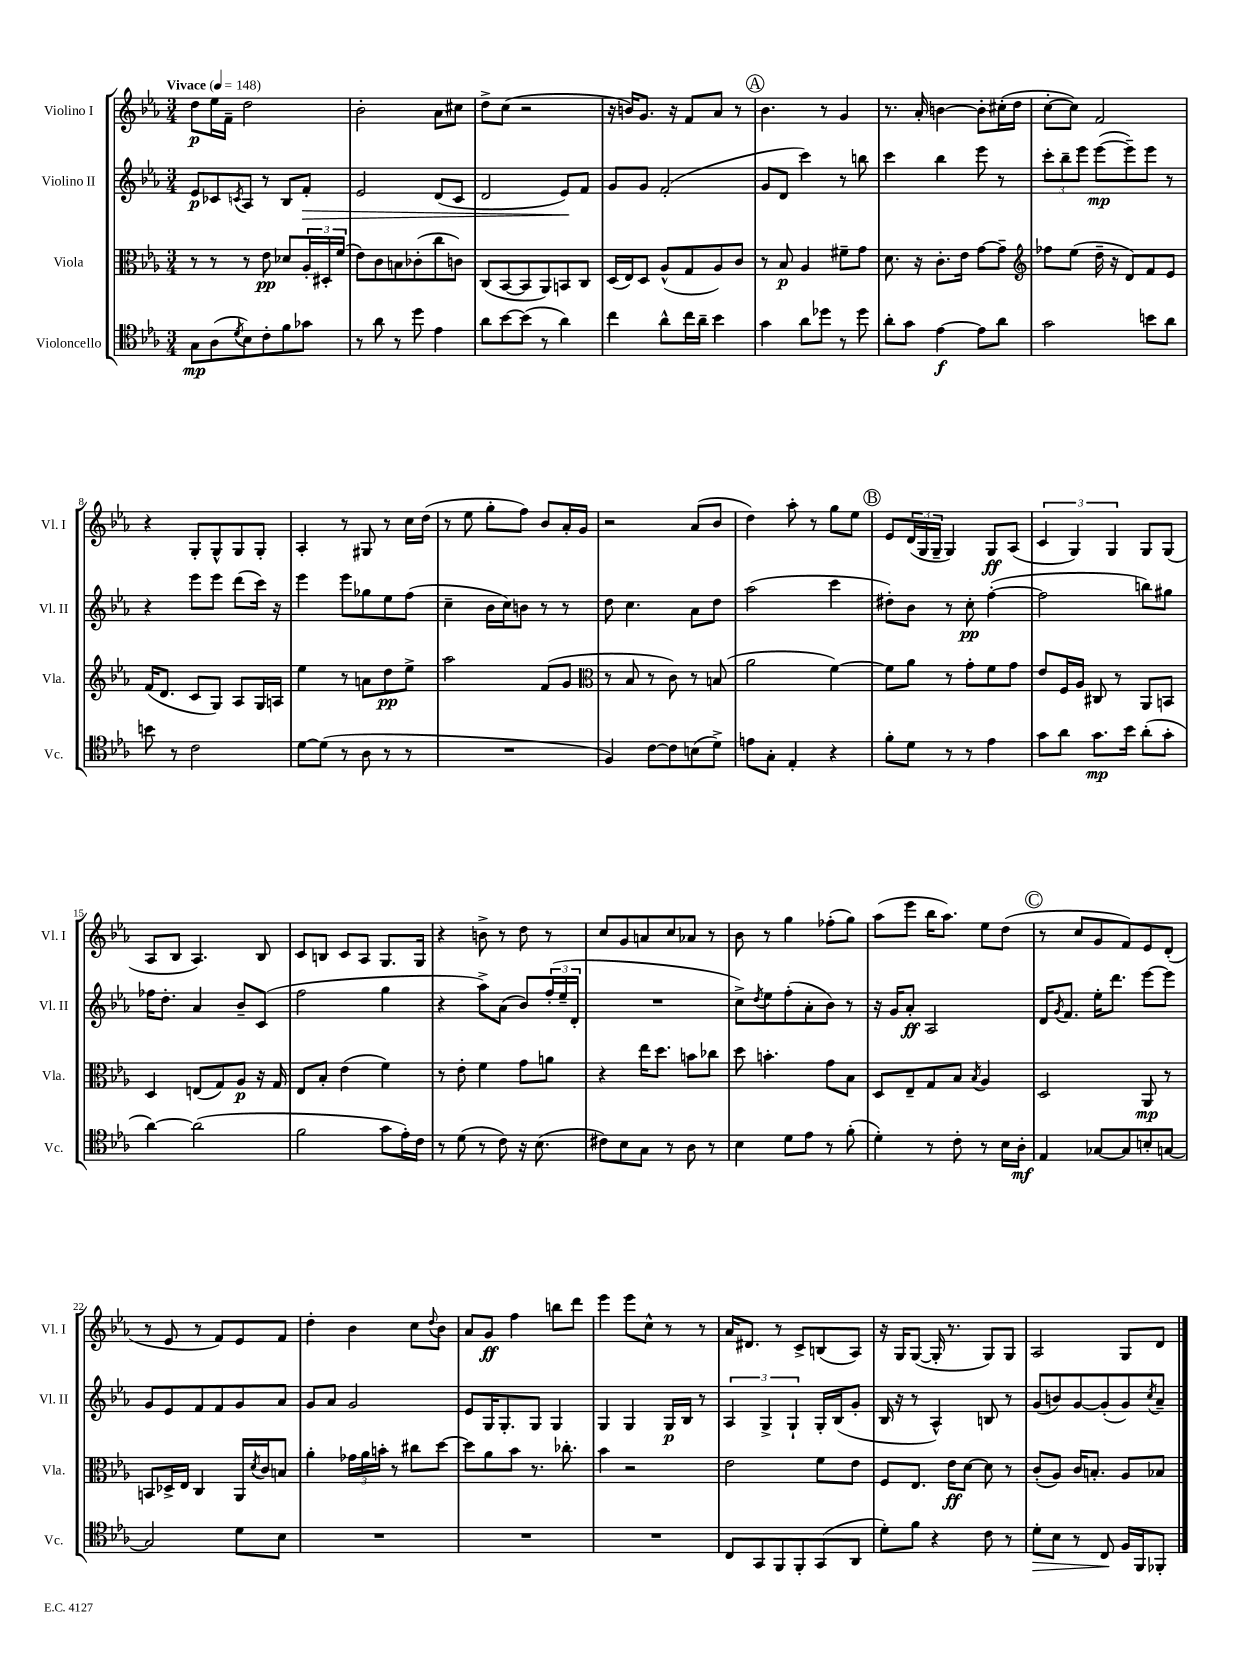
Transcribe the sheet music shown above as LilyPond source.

<<
\new StaffGroup <<
\new Staff = "s0" \with { instrumentName = "Violino I" shortInstrumentName = "Vl. I" } {
    \clef treble \key ees \major \numericTimeSignature \time 3/4 \tempo "Vivace" 4 = 148
    d''8\p ees''16 f'16-- d''2 |
    bes'2-. aes'8 cis''8 |
    d''8-> c''8( r2 |
    r16 b'16) g'8. r16 f'8 aes'8 r8 |
    \mark \markup { \circle "A" } bes'4. r8 g'4 |
    r8. aes'16-. b'4~ b'8-. cis''16-.( d''16 |
    c''8~-. c''8) f'2 |
    r4 g8-. g8-^ g8 g8-. |
    aes4-. r8 gis8 r8 c''16 d''16( |
    r8 ees''8 g''8-. f''8) bes'8 aes'16-. g'16 |
    r2 aes'8( bes'8 |
    d''4) aes''8-. r8 g''8 ees''8 |
    \mark \markup { \circle "B" } ees'8 \tuplet 3/2 { d'16( g16 g16-- } g4) g8\ff aes8( |
    \tuplet 3/2 { c'4 g4) g4 } g8 g8( |
    aes8 bes8 aes4.) bes8 |
    c'8 b8 c'8 aes8 g8. g16 |
    r4 b'8-> r8 d''8 r8 |
    c''8 g'8 a'8 c''8 aes'8 r8 |
    bes'8 r8 g''4 fes''8-.( g''8) |
    aes''8( ees'''8 bes''16 aes''8.) ees''8 d''8( |
    \mark \markup { \circle "C" } r8 c''8 g'8 f'8) ees'8 d'8-.( |
    r8 ees'8 r8 f'8) ees'8 f'8 |
    d''4-. bes'4 c''8 \appoggiatura { d''8 } bes'8 |
    aes'8 g'8\ff f''4 b''8 d'''8 |
    ees'''4 ees'''8 c''8-^ r8 r8 |
    aes'16 dis'8. r8 c'8-> b8( aes8) |
    r16 g16 g8~( g16-. r8. g8) g8 |
    aes2 g8 d'8 \bar "|." |
}
\new Staff = "s1" \with { instrumentName = "Violino II" shortInstrumentName = "Vl. II" } {
    \clef treble \key ees \major \numericTimeSignature \time 3/4
    ees'8\p ces'8 \acciaccatura { c'8 } aes8 r8 bes8 f'8-.\> |
    ees'2 d'8( c'8 |
    d'2 ees'8\!) f'8 |
    g'8 g'8 f'2-.( |
    \mark \markup { \circle "A" } g'8 d'8 c'''4) r8 b''8 |
    c'''4 bes''4 ees'''8 r8 |
    \tuplet 3/2 { c'''8-. bes''8-- ees'''8 } ees'''8~\mp( ees'''8--) ees'''8 r8 |
    r4 ees'''8 ees'''8 d'''8( c'''16) r16 |
    ees'''4 ees'''8 ges''8 ees''8 f''8( |
    c''4-- bes'16 c''16) b'8 r8 r8 |
    d''8 c''4. aes'8 d''8 |
    aes''2( c'''4 |
    \mark \markup { \circle "B" } dis''8-.) bes'8 r8 c''8-.\pp f''4~-.( |
    f''2 b''8) gis''8 |
    fes''16 d''8.-. aes'4 bes'8-- c'8( |
    f''2 g''4 |
    r4 aes''8->) aes'8( bes'8) \tuplet 3/2 { f''16-.( ees''16-- d'16-. } |
    R2. |
    c''8->) \acciaccatura { d''8 } ees''8 f''8-.( aes'8-. bes'8) r8 |
    r16 g'16 aes'8-.\ff aes2 |
    \mark \markup { \circle "C" } d'16 \acciaccatura { g'8 } f'8. ees''16-. d'''8. ees'''8~ ees'''8 |
    g'8 ees'8 f'8 f'8 g'8 aes'8 |
    g'8 aes'8 g'2 |
    ees'8 g16 g8.-. g8 g4 |
    g4 g4 g16\p bes16 r8 |
    \tuplet 3/2 { aes4 g4-> g4-! } g16-. bes16( g'8-. |
    bes16 r16 r8 aes4-^) b8 r8 |
    g'8( b'8) g'8~ g'8-.( g'8) \acciaccatura { c''8 } aes'8-- \bar "|." |
}
\new Staff = "s2" \with { instrumentName = "Viola" shortInstrumentName = "Vla." } {
    \clef alto \key ees \major \numericTimeSignature \time 3/4
    r8 r8 r8 ees'8\pp des'8 \tuplet 3/2 { aes16-. dis16-. f'16( } |
    ees'8) c'8 b8 ces'8-.( c''8 c'8) |
    c8( bes,8~ bes,8 aes,8) b,8 c8 |
    d16( ees16) d8 aes8-^( g8 aes8) c'8 |
    \mark \markup { \circle "A" } r8 bes8\p aes4 fis'8-- g'8 |
    d'8. r16 c'8.-. ees'16 g'8~ g'8-- |
    \clef treble fes''8 ees''8( d''16-- r16 d'8) f'8 ees'8 |
    f'16( d'8. c'8 g8) aes8 g16 a16 |
    ees''4 r8 a'8 d''8\pp ees''8-> |
    aes''2 f'8( g'8 |
    \clef alto r8 bes8 r8 c'8) r8 b8( |
    aes'2 f'4~) |
    \mark \markup { \circle "B" } f'8 aes'8 r8 g'8-. f'8 g'8 |
    ees'8 f16 aes16 cis8 r8 aes,8 b,8 |
    d4 e8( g8) aes8\p r16 g16 |
    ees8 bes8-. ees'4( f'4) |
    r8 ees'8-. f'4 g'8 a'8 |
    r4 ees''16 d''8. b'8 ces''8 |
    d''8 b'4.-. g'8 bes8 |
    d8 ees8-- g8 bes8 \acciaccatura { bes8 } aes4 |
    \mark \markup { \circle "C" } d2 aes,8\mp r8 |
    b,8 des16-> ees16 c4 aes,16 \acciaccatura { d'8 } c'16 b8 |
    aes'4-. \tuplet 3/2 { ges'16 aes'16 b'16-. } r8 cis''8 d''8~ |
    d''8 aes'8 bes'8 r8. ces''8.-. |
    bes'4 r2 |
    ees'2 f'8 ees'8 |
    f8 ees8. ees'16\ff d'8~ d'8 r8 |
    c'8-.( aes8) c'16 b8.-. aes8 bes8 \bar "|." |
}
\new Staff = "s3" \with { instrumentName = "Violoncello" shortInstrumentName = "Vc." } {
    \clef tenor \key ees \major \numericTimeSignature \time 3/4
    g8\mp aes8( \acciaccatura { d'8 } bes8) c'8-. f'8 ges'8 |
    r8 aes'8 r8 d''8 ees'4 |
    aes'8 bes'8~ bes'8( r8 aes'4) |
    c''4 aes'8-^ c''16 aes'16-- bes'4 |
    \mark \markup { \circle "A" } g'4 aes'8 des''8 r8 des''8 |
    aes'8-. g'8 ees'4~\f ees'8 aes'8 |
    g'2 b'8 aes'8 |
    b'8 r8 c'2 |
    d'8~ d'8( r8 aes8 r8 r8 |
    R2. |
    f4) c'8~ c'8 b8( d'8->) |
    e'8 g8-. ees4-. r4 |
    \mark \markup { \circle "B" } f'8-. d'8 r8 r8 ees'4 |
    g'8 aes'8 g'8.\mp bes'16 aes'8-.( g'8-. |
    aes'4~) aes'2( |
    f'2 g'8 ees'16-.) c'16 |
    r8 d'8( r8 c'8) r16 bes8.( |
    cis'8) bes8 g8 r8 aes8 r8 |
    bes4 d'8 ees'8 r8 f'8-.( |
    d'4-.) r8 c'8-. r8 bes16 aes16-.\mf |
    \mark \markup { \circle "C" } ees4 ges8~ ges8 b8-. g8~ |
    g2 d'8 bes8 |
    R2. |
    R2. |
    R2. |
    c8 g,8 f,8 f,8-. g,8( aes,8 |
    d'8-.) f'8 r4 c'8 r8 |
    d'8-.\> bes8 r8 c8\! f16 f,16 fes,8-. \bar "|." |
}
>>
>>
